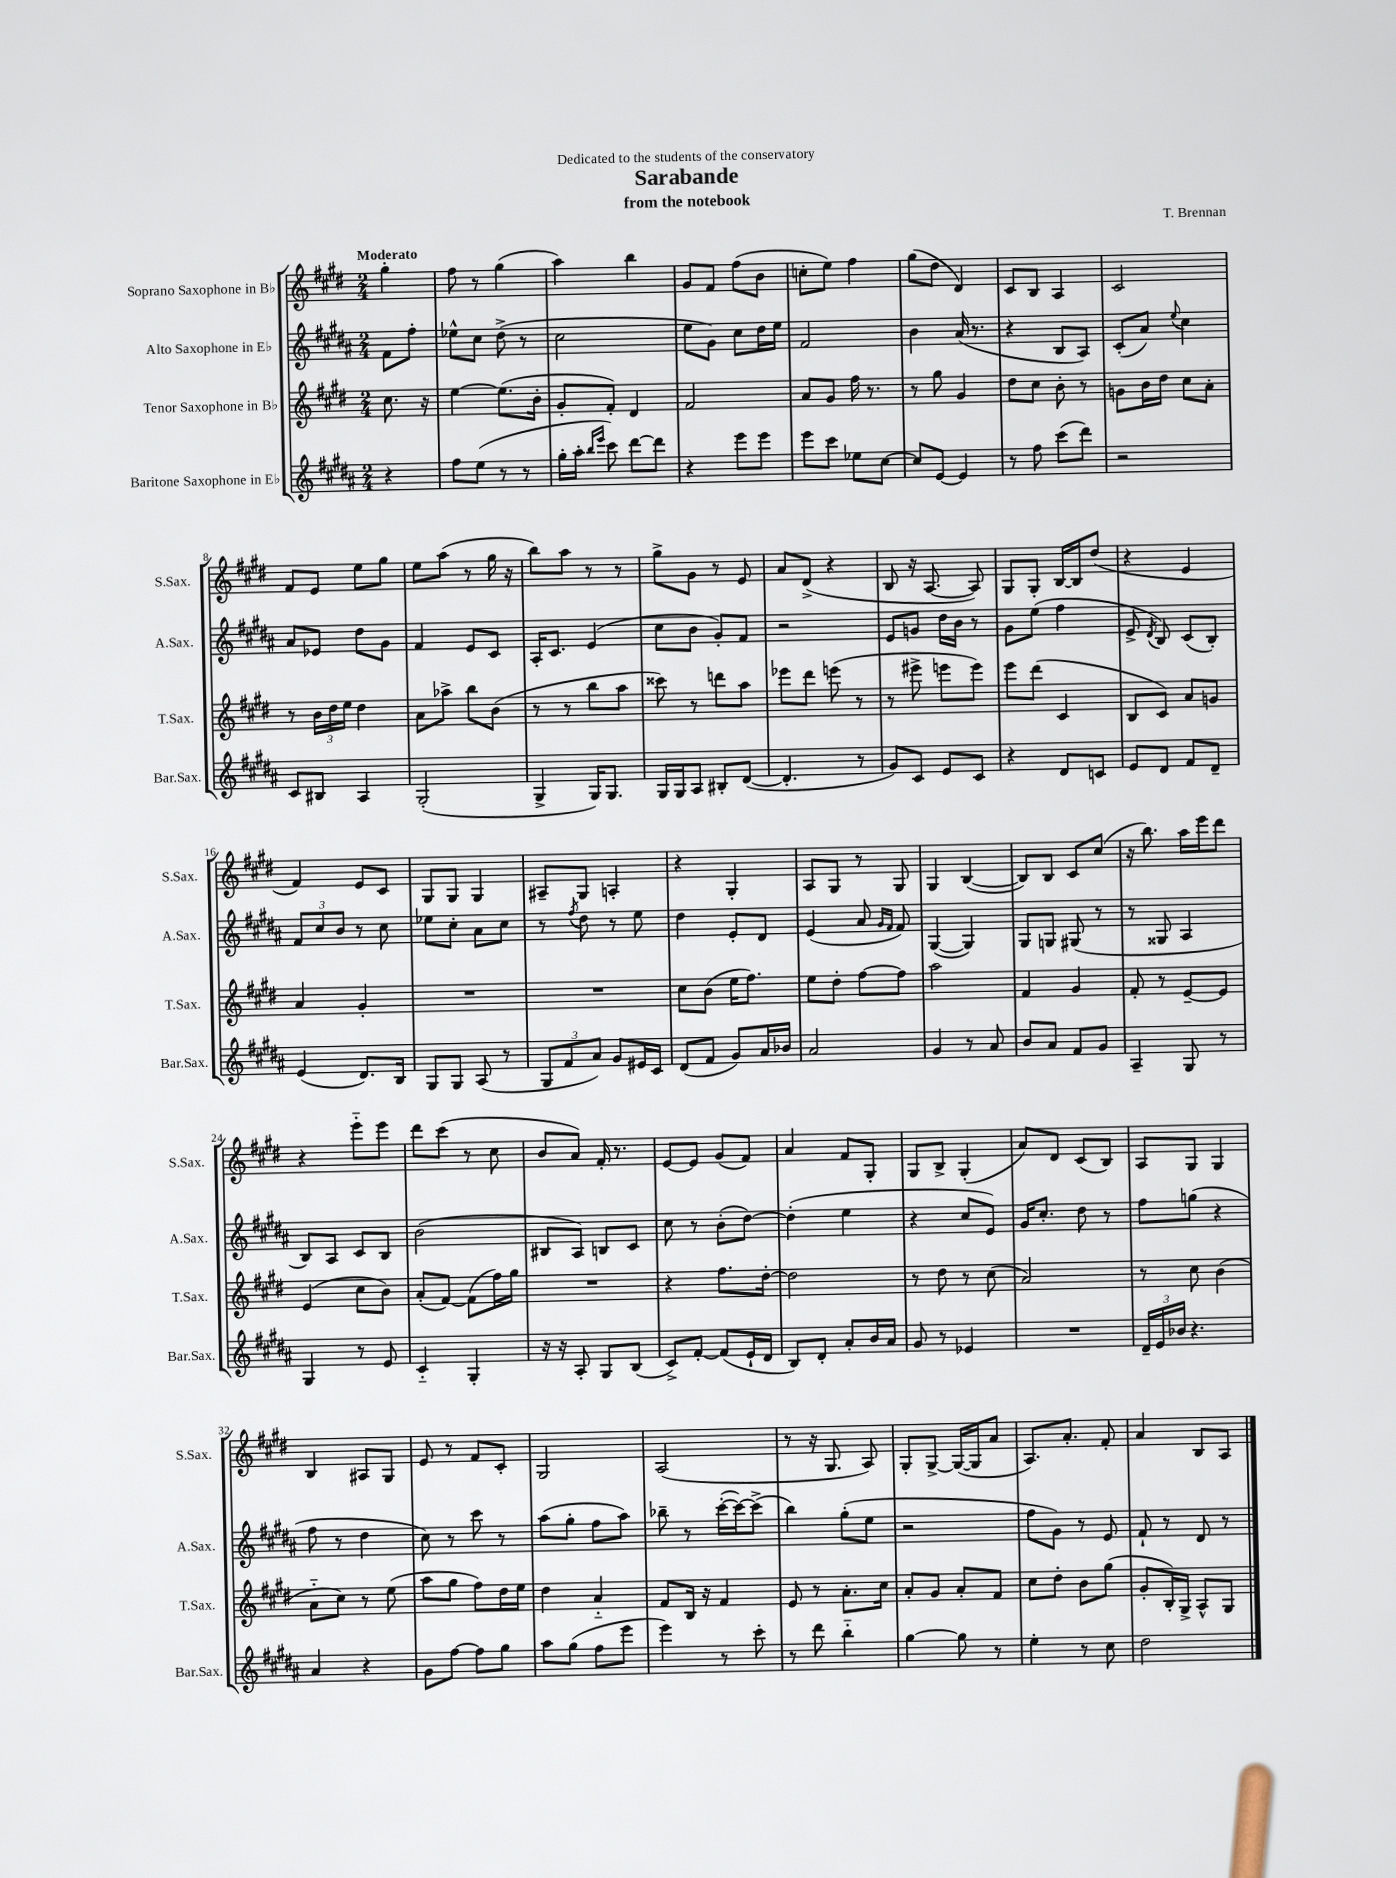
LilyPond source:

\header { title = "Sarabande" composer = "T. Brennan" subtitle = "from the notebook" dedication = "Dedicated to the students of the conservatory" }
<<
\new StaffGroup <<
\new Staff = "s0" \with { instrumentName = "Soprano Saxophone in Bb" shortInstrumentName = "S.Sax." } {
    \clef treble \key e \major \numericTimeSignature \time 2/4 \partial 4 \tempo "Moderato"
    \autoBeamOff gis''4-. |
    fis''8 r8 gis''4( |
    a''4) b''4 |
    gis'8[ fis'8] fis''8[( b'8] |
    c''8[-. e''8]) fis''4 |
    gis''8[( dis''8] dis'4) |
    cis'8[ b8] a4 |
    cis'2 |
    fis'8[ e'8] e''8[ gis''8] |
    e''8[ a''8]( r8 gis''16 r16 |
    b''8[) a''8] r8 r8 |
    gis''8[-> gis'8] r8 e'8 |
    a'8[ dis'8]->( r4 |
    b8 r16 a8.~ a8) |
    gis8[ gis8]-. b16[~ b16 dis''8]( |
    r4 e'4 |
    fis'4) e'8[ cis'8] |
    gis8[ gis8] gis4 |
    ais8[-- gis8] a4-. |
    r4 gis4-. |
    a8[ gis8] r8 gis8 |
    gis4 b4~( |
    b8[) b8] cis'8[ cis''8]( |
    r16 b''8.) a''16[ e'''16 dis'''8] |
    r4 e'''8[-_ e'''8] |
    dis'''8[ cis'''8]( r8 cis''8 |
    b'8[ a'8]) fis'16-. r8. |
    e'8[~ e'8] gis'8[( fis'8]) |
    a'4 fis'8[ gis8]-. |
    gis8[ b8]-> gis4-.( |
    a'8[) dis'8] cis'8[( b8]) |
    a8[ gis8] gis4 |
    b4 ais8[ gis8] |
    e'8 r8 fis'8[ cis'8]-. |
    gis2 |
    a2( |
    r8 r16 gis8. a8) |
    gis8[-. gis8]~-> gis16[~( gis16 a'8] |
    a8.[) a'8.]-. fis'8-. |
    a'4 b8[ a8] \bar "|." |
}
\new Staff = "s1" \with { instrumentName = "Alto Saxophone in Eb" shortInstrumentName = "A.Sax." } {
    \clef treble \key b \major \numericTimeSignature \time 2/4 \partial 4
    \autoBeamOff fis'8[ fis''8]-. |
    ees''8[-^ cis''8] dis''8->( r8 |
    cis''2 |
    e''8[ gis'8]) cis''8[ dis''16 e''16] |
    fis'2 |
    b'4 ais'16( r8. |
    r4 b8[ ais8]) |
    cis'8[-.( ais'8]) \appoggiatura { e''8 } cis''4 |
    ais'8[ ees'8] dis''8[ gis'8] |
    fis'4 e'8[ cis'8] |
    ais16[-. cis'8.] e'4( |
    cis''8[ b'8] gis'8[-.) fis'8] |
    r2 |
    e'8[ g'8] dis''16[ b'16] r8 |
    gis'8[ e''8]( fis''4 |
    e'8-> \acciaccatura { dis'8 } b8) cis'8[( b8]-.) |
    \tuplet 3/2 { fis'8[ cis''8 b'8] } r8 cis''8 |
    ees''8[ cis''8]-. ais'8[ cis''8] |
    r8 \acciaccatura { fis''8 } dis''8 r8 e''8 |
    dis''4 e'8[-. dis'8] |
    e'4( ais'8 \grace { gis'16[ fis'16] } fis'8) |
    gis4~( gis4) |
    gis8[ g8] gis8( r8 |
    r8 gisis8 ais4 |
    b8[) ais8] cis'8[ b8] |
    b'2( |
    bis8[ ais8]) b8[ cis'8] |
    cis''8 r8 b'8[-.( dis''8]~) |
    dis''4-.( e''4 |
    r4 cis''8[ e'8]) |
    gis'16[ cis''8.]-. dis''8 r8 |
    fis''8[ g''8]( r4 |
    fis''8 r8 dis''4 |
    cis''8) r8 cis'''8 r8 |
    ais''8[( gis''8]-. fis''8[ ais''8]) |
    bes''8-- r8 cis'''16[~-.( cis'''16~) cis'''8]->( |
    b''4) gis''8[-.( e''8] |
    r2 |
    fis''8[ gis'8]) r8 e'8 |
    fis'8-! r8 dis'8 r8 \bar "|." |
}
\new Staff = "s2" \with { instrumentName = "Tenor Saxophone in Bb" shortInstrumentName = "T.Sax." } {
    \clef treble \key e \major \numericTimeSignature \time 2/4 \partial 4
    \autoBeamOff cis''8. r16 |
    e''4~ e''8.[( b'16]-. |
    gis'8[-. fis'8]-.) dis'4 |
    fis'2 |
    a'8[ gis'8] fis''16 r8. |
    r8 gis''8 gis'4 |
    dis''8[ cis''8] b'8-. r8 |
    g'8[ b'16 dis''16] cis''8[ a'8]-. |
    r8 \tuplet 3/2 { b'16[ dis''16 e''16] } dis''4 |
    a'8[ aes''8]-> b''8[ b'8]( |
    r8 r8 b''8[ a''8] |
    cisis'''8) r8 d'''8[ a''8] |
    ees'''8[ dis'''8] e'''8( r8 |
    r8 eis'''8-> e'''8[ e'''8]) |
    e'''8[ dis'''8]( cis'4 |
    b8[ cis'8]) a'8[ g'8] |
    a'4 gis'4-. |
    R2 |
    R2 |
    cis''8[ b'8]( e''16[ fis''8.]) |
    e''8[ dis''8]-. fis''8[~ fis''8] |
    a''2 |
    fis'4 gis'4 |
    fis'8-. r8 e'8[~-- e'8] |
    e'4( cis''8[ b'8]) |
    a'8[-.( fis'8]~) fis'8[( fis''16) gis''16] |
    R2 |
    r4 fis''8.[ dis''16]~-. |
    dis''2 |
    r8 dis''8 r8 cis''8( |
    a'2) |
    r8 cis''8 b'4( |
    a'8[-_ cis''8]) r8 e''8( |
    a''8[ gis''8] fis''8[) dis''16 e''16] |
    dis''4 a'4-_ |
    fis'8[ b16] r16 fis'4 |
    e'8 r8 a'8.[-. cis''16] |
    a'8[-. gis'8] a'8[-. fis'8] |
    cis''8[ dis''8]-. b'8[ gis''8]( |
    gis'8[-. b16-.) gis16]-> a8[-^ gis8] \bar "|." |
}
\new Staff = "s3" \with { instrumentName = "Baritone Saxophone in Eb" shortInstrumentName = "Bar.Sax." } {
    \clef treble \key b \major \numericTimeSignature \time 2/4 \partial 4
    \autoBeamOff r4 |
    fis''8[ e''8]( r8 r8 |
    gis''16[-. ais''16]-. \grace { b''16[ e'''16] } cis'''8) dis'''8[~ dis'''8] |
    r4 e'''8[ e'''8] |
    e'''8[ cis'''8] ees''8[ cis''8]~ |
    cis''8[ e'8]~ e'4 |
    r8 fis''8 cis'''8[( dis'''8]) |
    r2 |
    cis'8[ bis8] ais4 |
    gis2-.( |
    gis4-> gis16[) gis8.] |
    gis16[ gis16 ais8] bis8[-. dis'8]~( |
    dis'4.-. r8 |
    gis'8[) cis'8] e'8[ cis'8] |
    r4 dis'8[ c'8] |
    e'8[ dis'8] fis'8[ dis'8]-- |
    e'4( dis'8.[) b16] |
    gis8[ gis8] ais8( r8 |
    \tuplet 3/2 { gis8[ fis'8 ais'8]) } gis'8[ eis'16 cis'16] |
    dis'8[( fis'8] gis'8[) ais'16 bes'16] |
    ais'2 |
    gis'4 r8 ais'8 |
    b'8[ ais'8] fis'8[ gis'8] |
    ais4-- gis8 r8 |
    gis4 r8 e'8 |
    cis'4-_ gis4-. |
    r16 r16 ais8-. gis8[ b8]( |
    cis'8[->) fis'8]~-. fis'8[( e'16-! dis'16] |
    b8[) dis'8]-. ais'8[-. b'16 ais'16] |
    gis'8 r8 ees'4 |
    R2 |
    \tuplet 3/2 { dis'16[-- e'16 bes'16] } r4. |
    ais'4 r4 |
    gis'8[ fis''8]~ fis''8[ gis''8] |
    ais''8[ gis''8]( fis''8[ e'''8] |
    e'''4) r8 cis'''8-. |
    r8 dis'''8 b''4-_ |
    gis''4~ gis''8 r8 |
    e''4-. r8 cis''8 |
    dis''2 \bar "|." |
}
>>
>>
